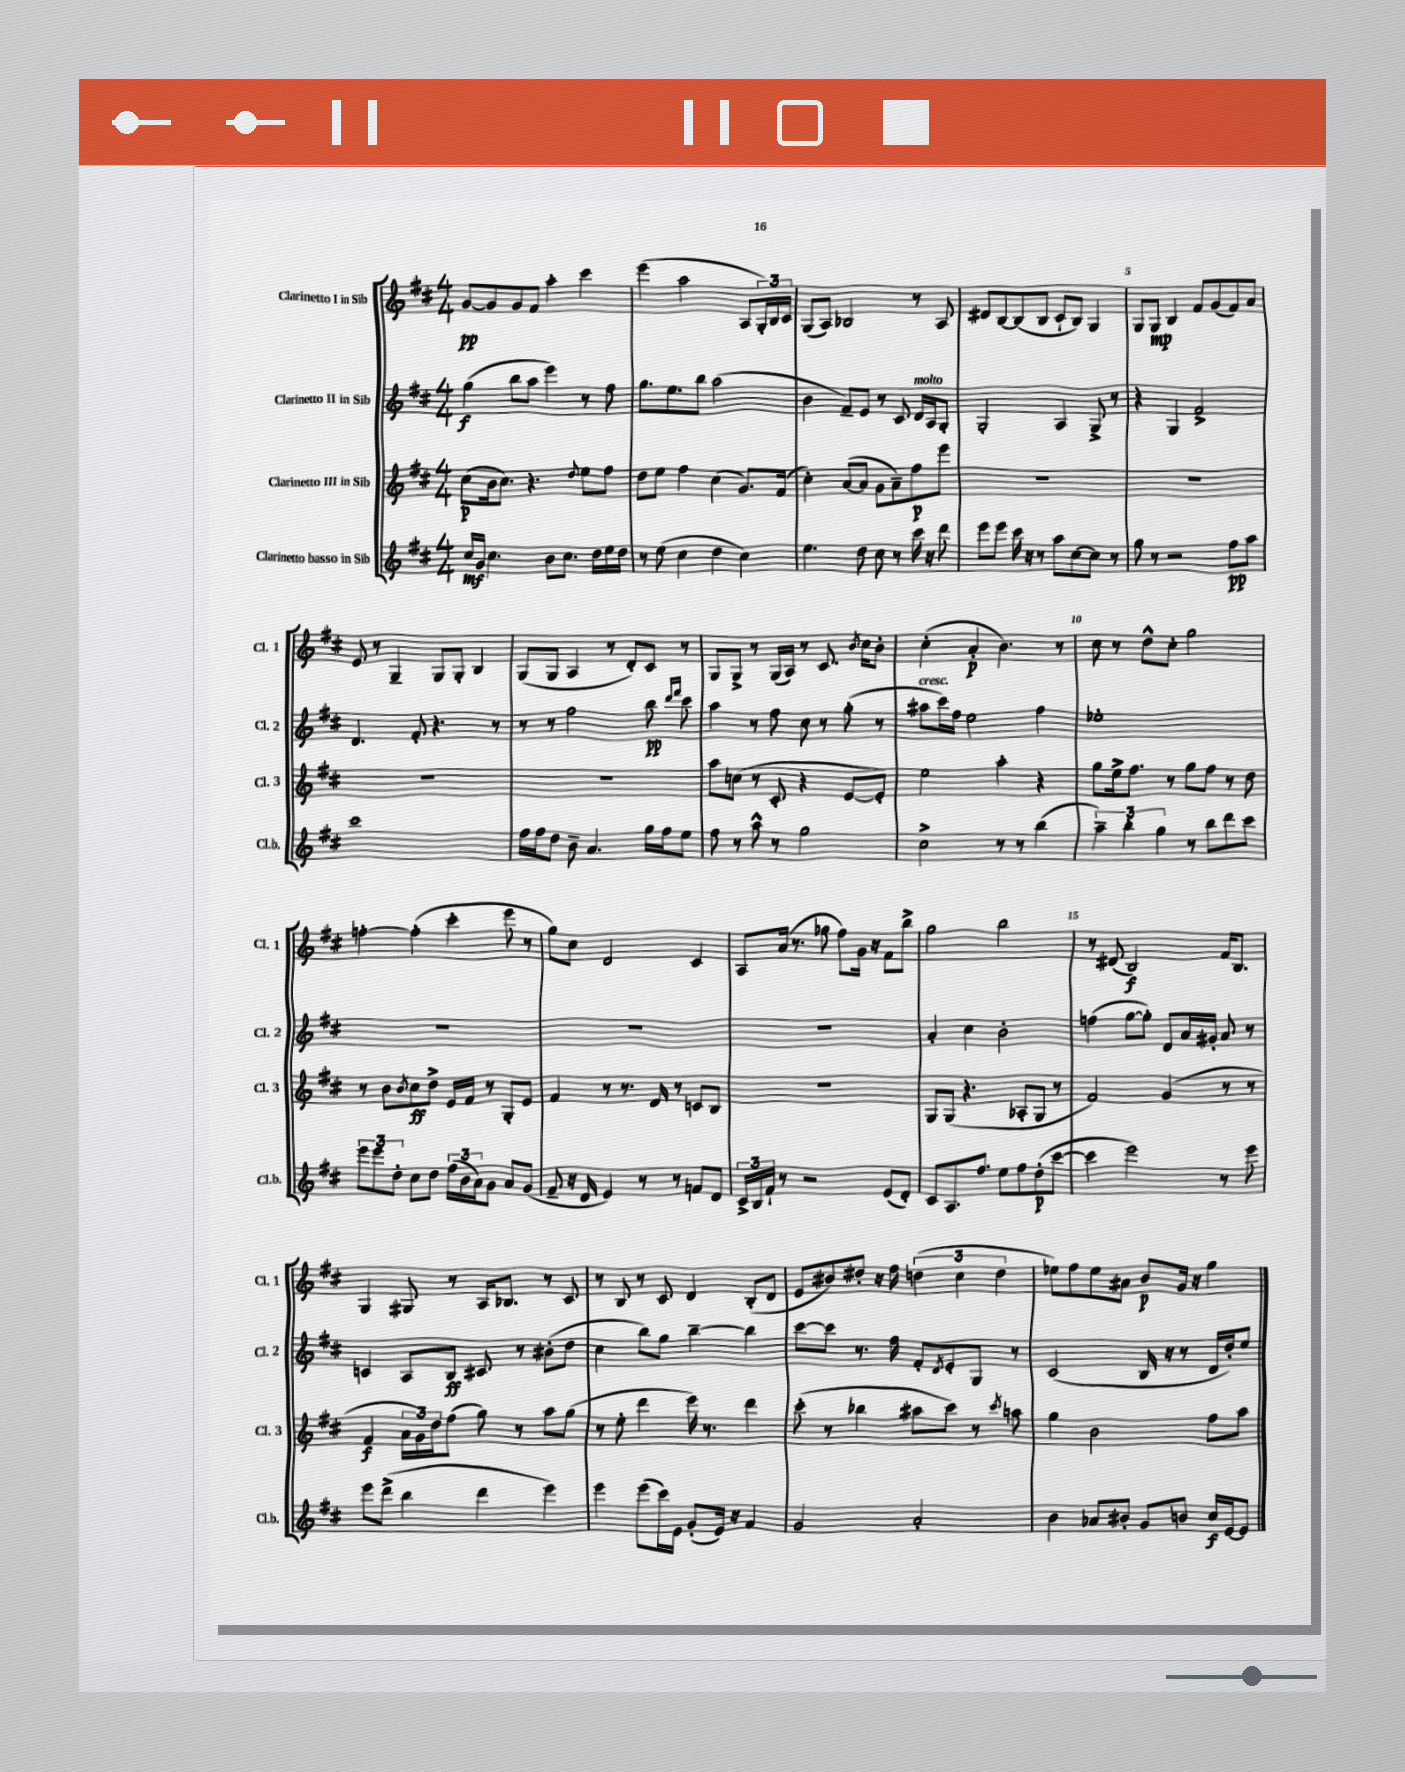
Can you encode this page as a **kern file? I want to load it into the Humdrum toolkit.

**kern	**kern	**kern	**kern
*staff4	*staff3	*staff2	*staff1
*clefG2	*clefG2	*clefG2	*clefG2
*k[f#c#]	*k[f#c#]	*k[f#c#]	*k[f#c#]
*M4/4	*M4/4	*M4/4	*M4/4
16cc#	(8cc#	(4gg	[8g
16g	.	.	.
4.cc#	16b	.	8g]
.	8.cc#)	.	.
.	.	8bb	8g
.	4.r	8aa	8f#
8b	.	4eee)	4aa'
8.cc#	.	.	.
.	8qqdd	.	.
.	8ee	8r	4ccc#
16dd	.	.	.
16ee	8ff#	8ff#	.
16dd	.	.	.
=	=	=	=
8r	8dd	8.gg	(4eee
(8ee	8ee	.	.
.	.	8.ee	.
4cc#	4ff#	.	2aa
.	.	8bb	.
4dd	(4cc#	(2aa	.
4cc#)	8.g)	.	8A
.	.	.	24G')
.	.	.	24B
.	(16f#	.	.
.	.	.	24c#
=	=	=	=
4.ee	4cc#')	4b	(8G
.	.	.	8A)
.	([8a	8f#~)	2B-
8dd	8a]	8e	.
8cc#	8g	8r	.
8r	8a~)	8c#	.
16ccc#	8ff#	16d	8r
16r	.	16A	.
8ddd	8eee	8G'	8A
=	=	=	=
8eee	1r	2G'	8d#
8eee	.	.	[8B
16ccc#	.	.	(8B]
16r	.	.	.
8r	.	.	8B
8aa	.	4A	8c#`
[8cc#	.	.	8B)
8cc#]	.	8G^	4G
8r	.	8r	.
=	=	=	=
8gg	1r	4r	8G
8r	.	.	8G
2r	.	4G	4B
.	.	2f#^	8f#
.	.	.	(8g
8ff#	.	.	8f#)
8aa	.	.	8a
=	=	=	=
1ccc#	1r	4.d	8e
.	.	.	8r
.	.	.	4G~
.	.	8f#'	.
.	.	4.r	8G
.	.	.	8G'
.	.	.	4B
.	.	8r	.
=	=	=	=
16ff#	1r	8r	(8G
16ff#	.	.	.
8dd	.	8r	8G
8b~	.	2ff#	4A
4.a	.	.	.
.	.	.	8r
.	.	.	8d')
16gg	.	8bb	8c#
16ff#	.	.	.
.	.	16qqddd	.
.	.	16qqfff#	.
8ee	.	8ccc#	8r
=	=	=	=
8ff#	8aa	4aa	8G
8r	(8cc	.	8G^
8aa^^	8r	8r	8r
8r	8c#'	8ff#	(16G
.	.	.	16A)
2gg	4r	8cc#	8r
.	.	8r	8.c#
.	[8e	(8gg'	.
.	.	.	8qb
.	.	.	16cc#
.	8e'])	8r	8b'
=	=	=	=
2cc#^	2ee	8aa#	(4cc#'
.	.	16ccc#)	.
.	.	16ff#	.
.	.	2ee	4a'
8r	4aa'	.	4.b)
8r	.	.	.
(4bb	4r	4ff#	.
.	.	.	8r
=	=	=	=
6aa~)	8gg	1ee-'	8cc#
.	16ee^	.	8r
6bb'	.	.	.
.	8.ff#	.	.
.	.	.	8dd^^
6gg	.	.	.
.	8r	.	8cc#'
8r	8gg	.	2gg
8bb	8ff#	.	.
8ddd	8r	.	.
8ccc#	8dd	.	.
=	=	=	=
12eee	8r	1r	[4ff'
12eee	.	.	.
.	8b	.	.
12dd'	.	.	.
.	8qb	.	.
8cc#	8cc#	.	(4ff']
8dd	8dd^	.	.
(24ff#	16e	.	4ccc#'
24b	.	.	.
.	16f#	.	.
24a)	.	.	.
8g	8r	.	.
8a	8G'	.	8eee
(8g	8e	.	8r
=	=	=	=
8f#~	4f#	1r	8gg)
16r	.	.	8cc#
16d	.	.	.
4e)	8r	.	2d
.	8.r	.	.
8r	.	.	.
.	16d	.	.
8r	8r	.	.
8f	8c	.	4c#
8d	8B	.	.
=	=	=	=
24c#^	1r	1r	8A
24B	.	.	.
24f#`	.	.	.
8r	.	.	(16a
.	.	.	8.r
2r	.	.	.
.	.	.	8gg-
.	.	.	8ff#)
.	.	.	16g
.	.	.	16r
(8e	.	.	8f#
8d')	.	.	8bb^
=	=	=	=
8c#	8G	4a'	2gg
8.A	(8G	.	.
.	4.r	4cc#	.
8.ff#	.	.	.
8ee	.	2b'	2bb
8ff#	8A-'	.	.
(8dd'	8G	.	.
[8ccc#	8r	.	.
=	=	=	=
4ccc#]	2f#)	(4ff	8r
.	.	.	(8d#
2eee)	.	[8gg	2B)
.	.	8gg'])	.
.	(4g	8d	.
.	.	16a	.
.	.	16g#'	.
8r	8r	8a	16f#
.	.	.	8.B
8eee	8r	8r	.
=	=	=	=
8eee	4f#	4c	4G
(8ddd^	.	.	.
4bb	24a	8A	8G#
.	24g)	.	.
.	24dd	.	.
.	(8ff#	8B	8r
4ddd	8gg)	8c#	16A
.	.	.	8.B-
.	8r	8r	.
4eee)	8aa	(8b#'	8r
.	(8gg	8dd	8c#
=	=	=	=
4eee	8r	4cc#	8r
.	8ee'	.	8B
(8eee	4ddd	8bb)	8r
16ccc#)	.	8gg	8c#
16e	.	.	.
(8g'	16eee)	[4bb~	4d
.	8.r	.	.
16e)	.	.	.
16r	.	.	.
4f#	4ddd	4bb]	(8B'
.	.	.	8d
=	=	=	=
2g	(8ccc#'	[8ccc#	8e
.	8r	8ccc#]	8b#)
.	4bb-	8.r	8dd#'
.	.	.	16r
.	.	16ff#	16ff#
2a'	8aa#	8f#'	(6dd
.	.	8qd	.
.	8ccc#)	8e'	.
.	.	.	6cc#
.	8r	8G	.
.	.	.	6dd
.	8qccc#	.	.
.	8aa	8r	.
=	=	=	=
4b	4gg	(2c#	8ee-)
.	.	.	8ff#
8a-	2b	.	8ee-
8b#'	.	.	8a#
8g	.	16B	8b
.	.	16r	.
8b	.	8r	16g
.	.	.	16r
16cc#	8ff#	16d	4gg
[16e	.	16dd')	.
8e]	8aa	8ee	.
==	==	==	==
*-	*-	*-	*-
